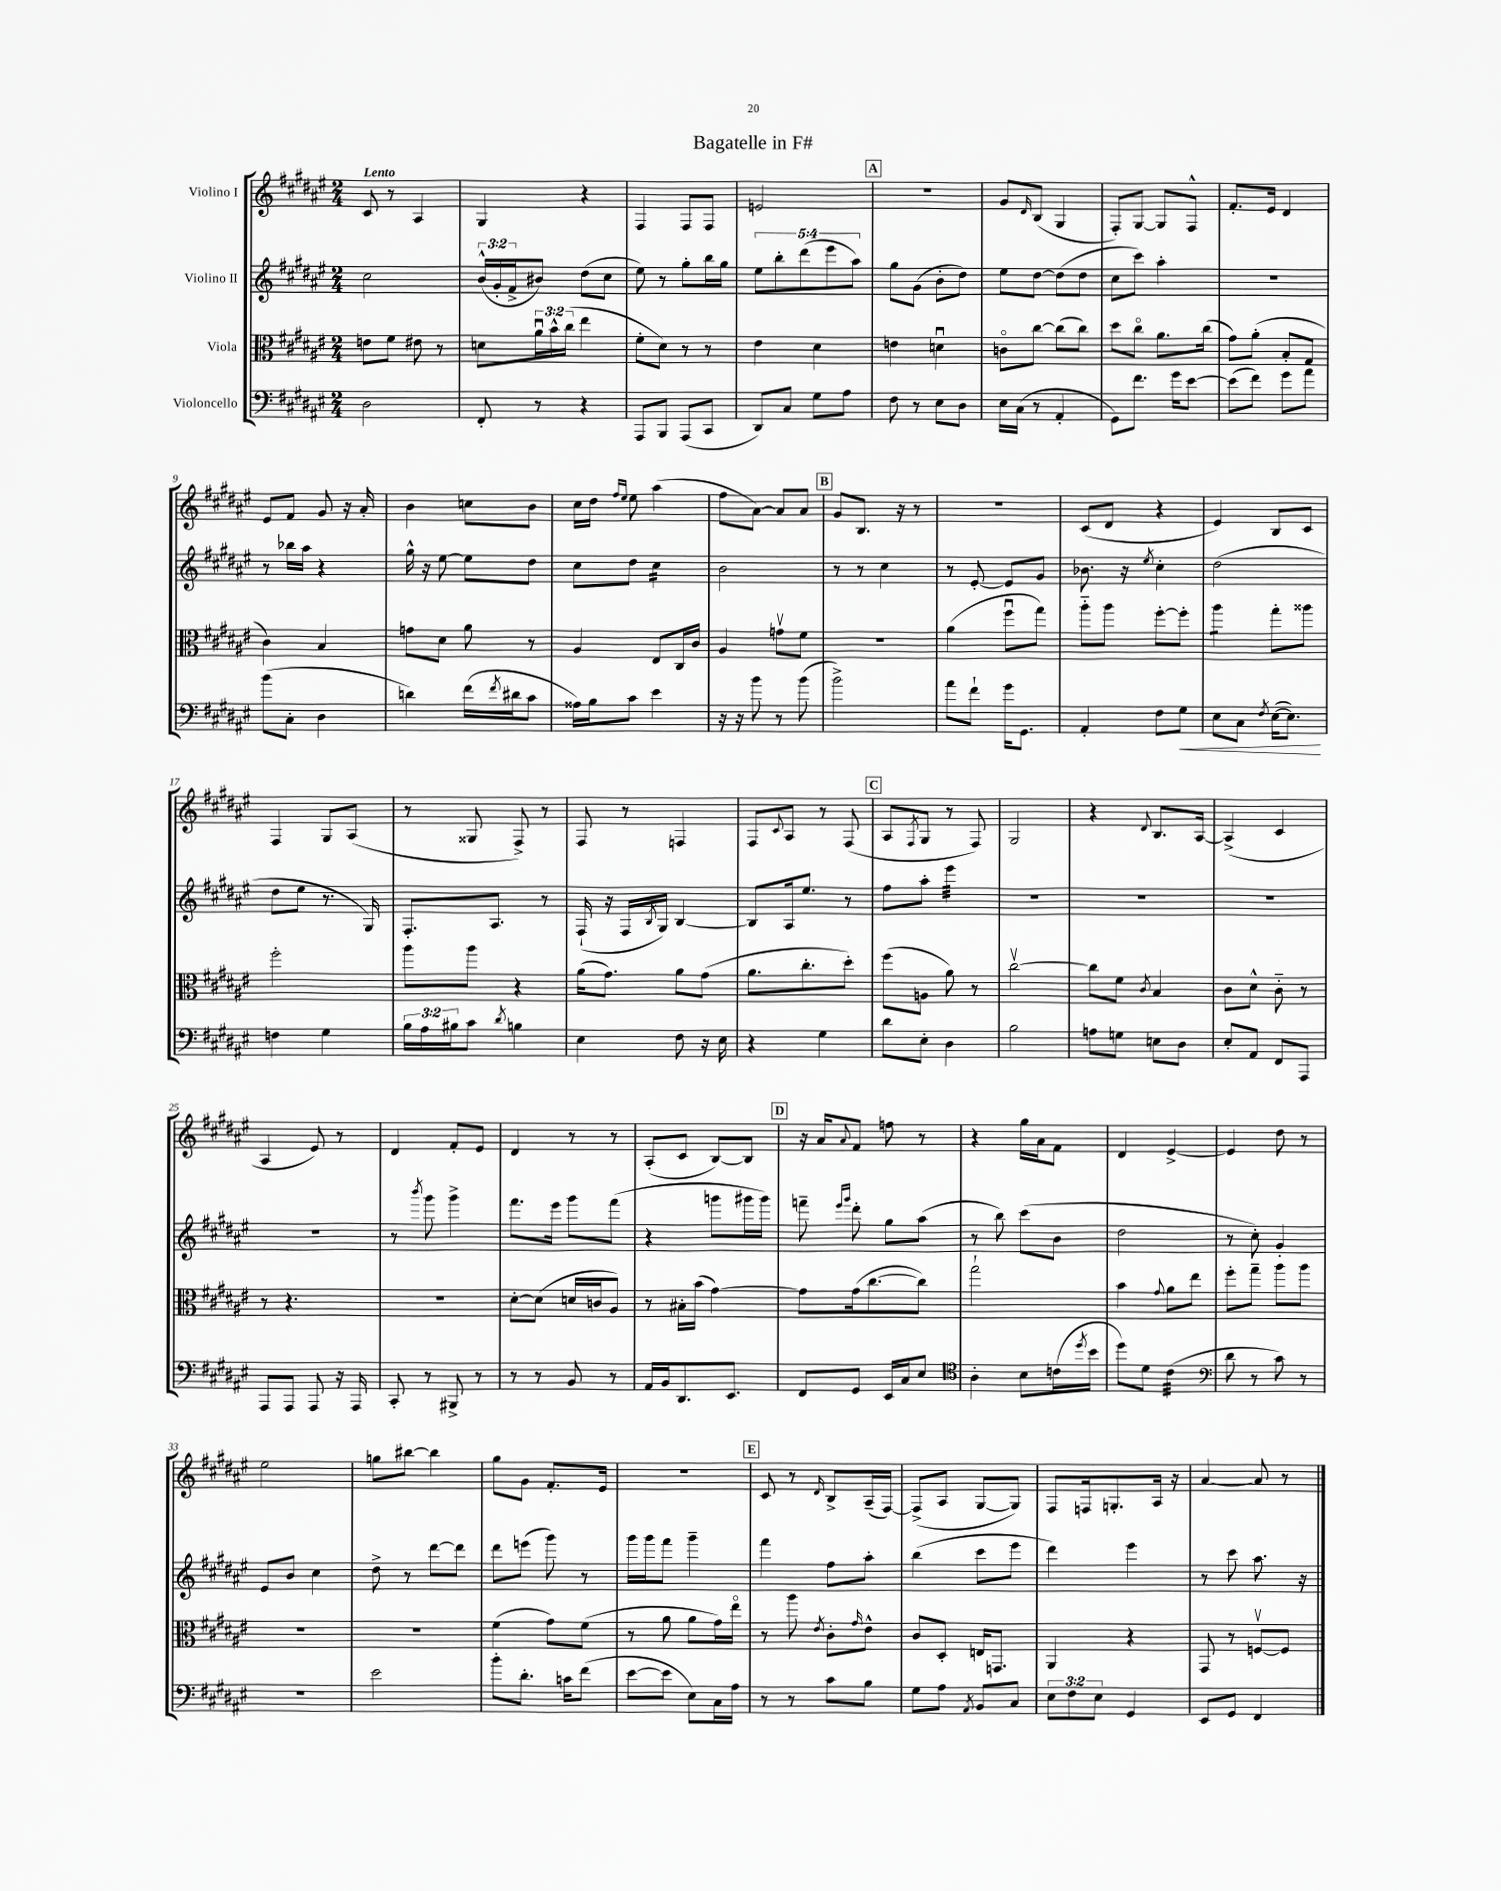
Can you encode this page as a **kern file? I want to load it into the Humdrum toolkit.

**kern	**kern	**kern	**kern
*staff4	*staff3	*staff2	*staff1
*clefF4	*clefC3	*clefG2	*clefG2
*k[f#c#g#d#a#e#]	*k[f#c#g#d#a#e#]	*k[f#c#g#d#a#e#]	*k[f#c#g#d#a#e#]
*M2/4	*M2/4	*M2/4	*M2/4
2D#	8e	2cc#	8c#
.	8f#	.	8r
.	8e#	.	4A#
.	8r	.	.
=	=	=	=
8FF#'	8d	(24b^^	4G#
.	.	24g#'	.
.	.	24f#^	.
8r	24a#u	8b#)	.
.	24b^^	.	.
.	(24cc#	.	.
4r	4ee#	(8dd#	4r
.	.	8cc#	.
=	=	=	=
8AAA#	8f#'	8ee#)	4F#
8BBB	8d#)	8r	.
(8AAA#	8r	8gg#'	8F#
8CC#	8r	16bb	8F#
.	.	16gg#	.
=	=	=	=
8DD#)	4e#	10ee#	2e
.	.	10bb'	.
8C#	.	.	.
.	.	(10ddd#	.
8G#	4d#	.	.
.	.	10eee#	.
8A#	.	.	.
.	.	10aa#)	.
=	=	=	=
8F#	4e	8gg#	2r
8r	.	(8g#	.
8E#	4du	8b'	.
8D#	.	8dd#)	.
=	=	=	=
16E#	8co	8ee#	8g#
(16C#	.	.	.
.	.	.	16qqd#
8r	[8cc#	[8dd#	(8B
4AA#'	(8cc#]	(8dd#]	4G#
.	8cc#)	8dd#	.
=	=	=	=
8GG#)	8dd#	8cc#	8F#')
8.f#	8cc#o	8ccc#)	[8G#
.	8.a#	4aa#'	8G#]
16g#	.	.	.
[8e#	.	.	8F#^^
.	(16cc#	.	.
=	=	=	=
(8e#]	8g#)	2r	8.f#'
8f#)	(8a#'	.	.
.	.	.	16e#
8g#	8B'	.	4d#
8a#	8G#	.	.
=	=	=	=
(8b	4c#)	8r	8e#
8C#'	.	16bb-	8f#
.	.	16aa#	.
4D#	4B	4r	8g#
.	.	.	16r
.	.	.	16a#'
=	=	=	=
4d)	8g	16gg#^^	4b
.	.	16r	.
.	8d#	[8ee#	.
(16f#	8a#	8ee#]	8cc
8qf#	.	.	.
16d#	.	.	.
8c#	8r	8dd#	8b
=	=	=	=
16A##)	4A#	8cc#	16cc#
16B	.	.	16dd#
.	.	.	16qqff#
.	.	.	16qqee#
8c#	.	8dd#	8ee#
4e#	8E#	4cc#	(4aa#
.	16C#	.	.
.	16c#	.	.
=	=	=	=
16r	4A#	2b	8ff#
16r	.	.	.
8b	.	.	[8a#)
8r	8gv	.	8a#]
(8b	8f#	.	8a#
=	=	=	=
2b^)	2r	8r	8g#
.	.	8r	8.B
.	.	4cc#	.
.	.	.	16r
.	.	.	8r
=	=	=	=
8a#	(4a#	8r	2r
8f#`	.	[8e#'	.
16g#	8ff#u	8e#]	.
8.GG#	.	.	.
.	8gg#)	8g#	.
=	=	=	=
4AA#'	8aa#'~	8.b-	(8c#
.	8aa#	.	8d#
.	.	16r	.
.	.	8qee#	.
8F#	[8ff#'	4cc#'	4r
8G#	8ff#']	.	.
=	=	=	=
8E#	4aa#	(2dd#	4e#)
8C#	.	.	.
8qF#	.	.	.
([16E#	8gg#'	.	8B
8.E#])	.	.	.
.	8aa##	.	8c#
=	=	=	=
4F	2ff#'	8dd#	4F#
.	.	8ee#	.
4G#	.	8.r	8G#
.	.	.	(8A#
.	.	16G#)	.
=	=	=	=
24B	8aa#	8.F#'	8r
24A#	.	.	.
24B#	.	.	.
8c#	8aa#	.	8G##
.	.	8.A#	.
8qd#	.	.	.
4B	4r	.	8F#^)
.	.	8r	8r
=	=	=	=
4E#	(16a#	(16F#`	8F#
.	8.g#)	16r	.
.	.	16F#	8r
.	.	8qB	.
.	.	16G#)	.
8F#	8a#	[4B	4F
16r	(8g#	.	.
16E#	.	.	.
=	=	=	=
4r	8.a#	8B]	8F#
.	.	.	8qqc#
.	.	16A#	8A#
.	8.cc#'	8.ee#	.
4G#	.	.	8r
.	8dd#')	8r	(8F#
=	=	=	=
8d#	(8ff#	8ff#	8A#
.	.	.	8qF#
8E#'	8A	8aa#'	8G#
4D#	8a#)	4eee#	8r
.	8r	.	8F#)
=	=	=	=
2B	[2cc#v	2r	2G#
=	=	=	=
8A	8cc#]	2r	4r
8G	8f#	.	.
.	8qc#	.	8qqd#
8E	4B	.	8.B
8D#	.	.	.
.	.	.	[16A#
=	=	=	=
8E#'	8c#	2r	(4A#^]
8AA#	8d#^^	.	.
8FF#	8c#'~	.	4c#
8AAA#	8r	.	.
=	=	=	=
8AAA#	8r	2r	4A#
8AAA#	4.r	.	.
8AAA#	.	.	8e#)
16r	.	.	8r
16AAA#	.	.	.
=	=	=	=
8CC#'	2r	8r	4d#
.	.	8qbbb	.
8r	.	8ggg#	.
8BBB#^	.	4ggg#^	8f#'
8r	.	.	8e#
=	=	=	=
8r	[8d#'	8.fff#	4d#
8r	(8d#]	.	.
.	.	16eee#	.
8BB	16d	8ggg#	8r
.	16c	.	.
8r	8A#)	(8fff#	8r
=	=	=	=
16AA#	8r	4r	(8A#'
16BB	.	.	.
8.DD#	16B#'	.	8c#
.	(16b	.	.
.	[4g#)	8ggg	[8B)
8.EE#	.	.	.
.	.	16ggg#	8B]
.	.	16ggg#)	.
=	=	=	=
8FF#	8g#]	8fff~	16r
.	.	.	16a#
.	.	16qqeee#	.
.	.	16qqggg#	8qqa#
8GG#	(16g#	8ddd#'	8f#
.	[8.cc#	.	.
16EE#	.	8gg#	8ff
16C#	.	.	.
8E#	8cc#])	(8aa#	8r
=	=	=	=
*clefC4	*	*	*
4A#'	2gg#`	8r	4r
.	.	8bb)	.
8B	.	(8ccc#	16gg#
.	.	.	16a#
(16c	.	8b	8f#
8qdd#	.	.	.
16b	.	.	.
=	=	=	=
8dd#)	4b	2dd#	4d#
8d#	.	.	.
.	8qqg#	.	.
(4c#	8a#	.	[4e#^
.	8ee#	.	.
=	=	=	=
*clefF4	*	*	*
8d#	8ff#'	8r	4e#]
8r	8gg#~	8cc#')	.
8c#)	8aa#	4g#'	8dd#
8r	8aa#	.	8r
=	=	=	=
2r	2r	8e#	2ee#
.	.	8b	.
.	.	4cc#	.
=	=	=	=
2e#	2r	8dd#^	8gg
.	.	8r	[8bb#
.	.	[8ddd#	4bb#]
.	.	8ddd#]	.
=	=	=	=
8b'	(4f#	8ddd#	8gg#
8.d#'	.	(8eee	8g#
.	8g#)	8ggg#)	8.f#'
16c	.	.	.
(8f#	(8f#	8r	.
.	.	.	16e#
=	=	=	=
[8e#	8r	16ggg#	2r
.	.	16ggg#	.
8e#]	8a#	8fff#	.
8E#)	8a#	4ggg#~	.
16C#	16g#)	.	.
16A#	16ee#o	.	.
=	=	=	=
8r	8r	4fff#	8c#
8r	8aa#	.	8r
.	8qe#	.	16qqd#
8c#	8c#'	8ff#	8B^
.	16qqg#	.	.
8B	8e#^^	8aa#'	(16A#~
.	.	.	[16F#)
=	=	=	=
8G#	8c#	(4bb	(8F#^]
8A#	8D#'	.	8A#
8qAA#	.	.	.
8BB	16E	8ccc#	[8G#
.	8.GG	.	.
8C#	.	8eee#	8G#])
=	=	=	=
12E#	4AA#	4ddd#)	8F#
12F#	.	.	.
.	.	.	16F
12E#	.	.	.
.	.	.	8.G'
4GG#	4r	4eee#	.
.	.	.	16A#
.	.	.	16r
=	=	=	=
8EE#	8GG#	8r	[4a#
8GG#	8r	8ccc#	.
4FF#	[8Fv	8.aa#	8a#]
.	8F]	.	8r
.	.	16r	.
==	==	==	==
*-	*-	*-	*-
